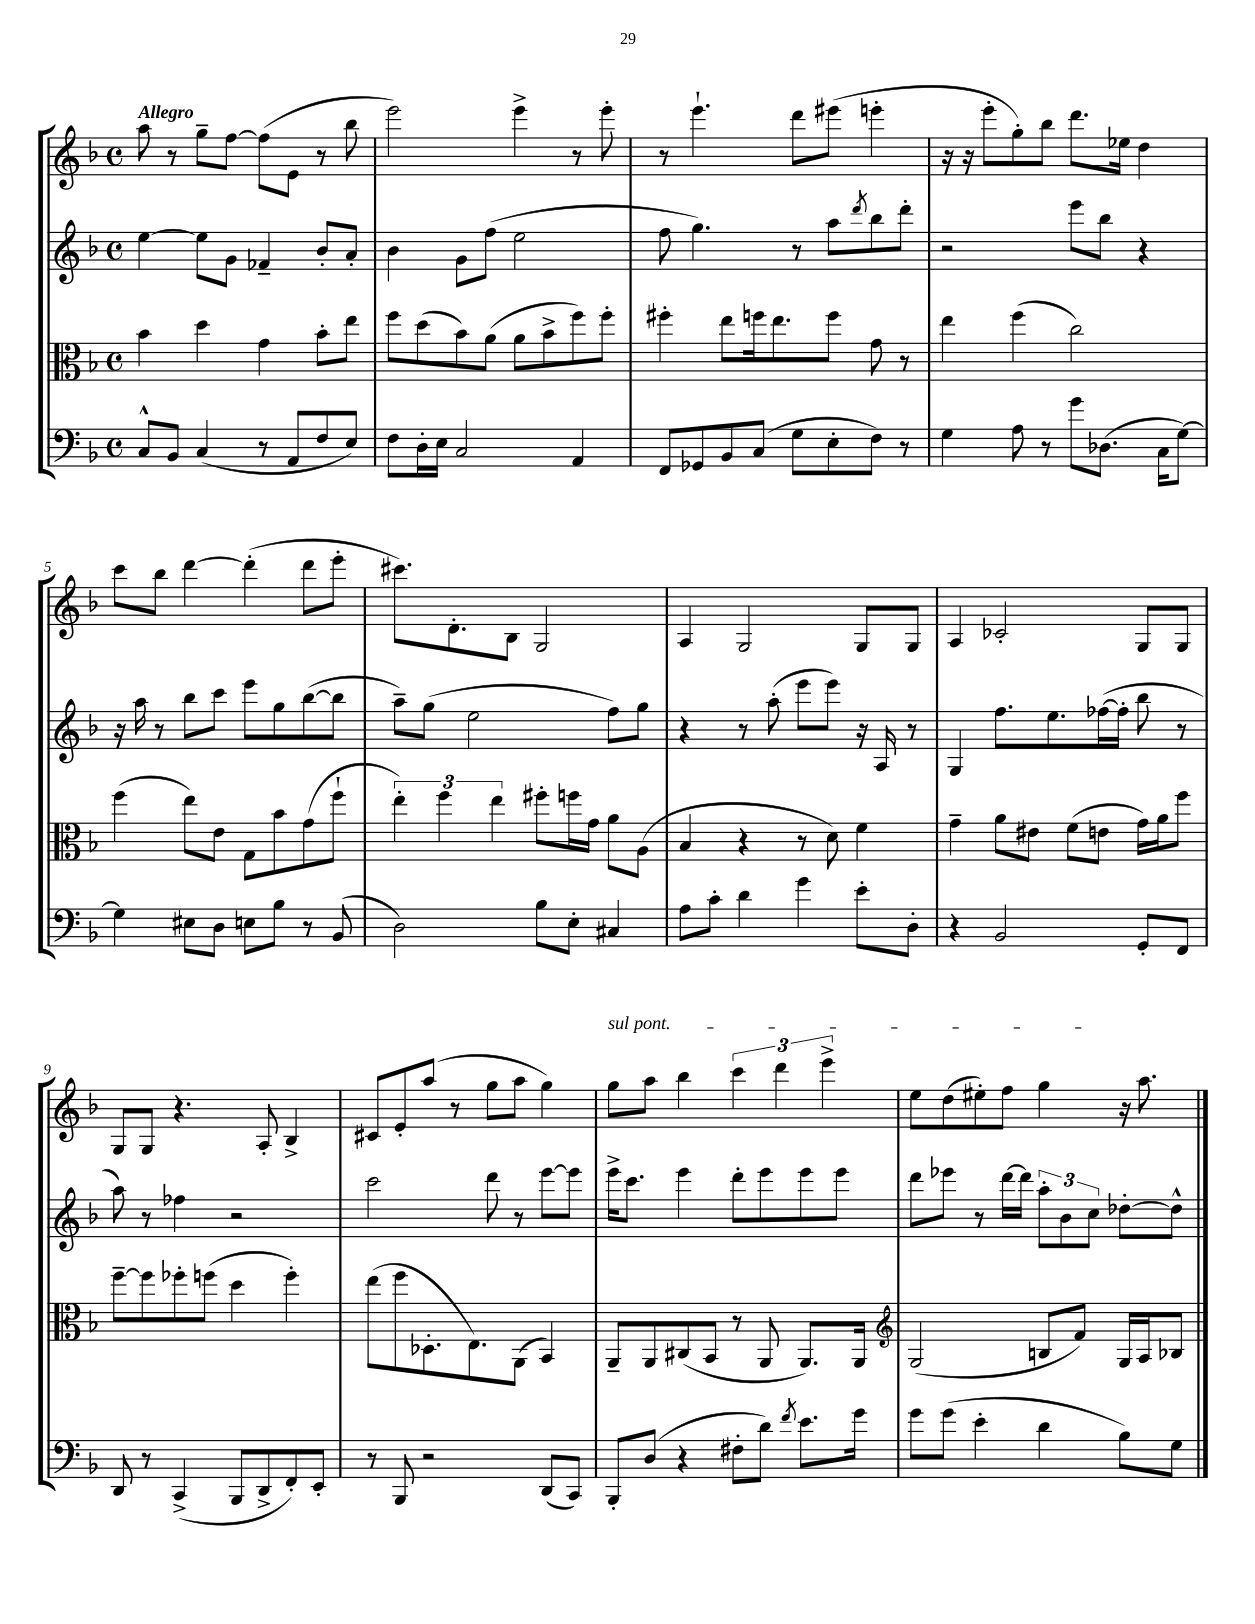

**kern	**kern	**kern	**kern
*staff4	*staff3	*staff2	*staff1
*clefF4	*clefC3	*clefG2	*clefG2
*k[b-]	*k[b-]	*k[b-]	*k[b-]
*M4/4	*M4/4	*M4/4	*M4/4
*met(c)	*met(c)	*met(c)	*met(c)
8C^^	4b-	[4ee	8aa
8BB-	.	.	8r
(4C	4dd	8ee]	8gg~
.	.	8g	[8ff
8r	4g	4f-~	(8ff]
8AA	.	.	8e
8F	8b-'	8b-'	8r
8E)	8ee	8a'	8bb-
=	=	=	=
8F	8ff	4b-	2eee)
16D'	(8dd	.	.
16E	.	.	.
2C	8b-)	8g	.
.	(8a	(8ff	.
.	8a	2ee	4eee^
.	8b-^	.	.
4AA	8ff)	.	8r
.	8ff'	.	8eee'
=	=	=	=
8FF	4ff#'	8ff	8r
8GG-	.	4.gg)	4.eee`
8BB-	8ee	.	.
(8C	16ff	.	.
.	8.ee	.	.
8G	.	8r	8ddd
8E'	8ff	8aa	(8eee#
.	.	8qddd	.
8F)	8g	8bb-	4eee'
8r	8r	8ddd'	.
=	=	=	=
4G	4ee	2r	16r
.	.	.	16r
.	.	.	8eee'
8A	(4ff	.	8gg')
8r	.	.	8bb-
8g	2cc)	8eee	8.ddd
(8.D-	.	8bb-	.
.	.	.	16ee-
.	.	4r	4dd
16C	.	.	.
[8G)	.	.	.
=	=	=	=
4G]	(4ff	16r	8ccc
.	.	16aa	.
.	.	8r	8bb-
8E#	8ee)	8bb-	[4ddd
8D	8e	8ccc	.
8E	8G	8eee	(4ddd']
8B-	8b-	8gg	.
8r	(8g	([8bb-	8ddd
(8BB-	8ff`	8bb-]	8eee'
=	=	=	=
2D)	6ee')	8aa~)	8.ccc#)
.	.	(8gg	.
.	6ff	.	.
.	.	.	8.d'
.	.	2ee	.
.	6ee	.	.
.	.	.	8B-
8B-	8ff#'	.	2G
8E'	16ff	.	.
.	16g	.	.
4C#	8a	8ff)	.
.	(8A	8gg	.
=	=	=	=
8A	4B-	4r	4A
8c'	.	.	.
4d	4r	8r	2G
.	.	(8aa'	.
4g	8r	8eee	.
.	8d)	8eee)	.
8e'	4f	16r	8G
.	.	16A	.
8D'	.	8r	8G
=	=	=	=
4r	4g~	4G	4A
2BB-	8a	8.ff	2c-'
.	8e#	.	.
.	.	8.ee	.
.	(8f	.	.
.	8e	([16ff-	.
.	.	16ff-']	.
8GG'	16g)	8bb-	8G
.	16a	.	.
8FF	8ff	8r	8G
=	=	=	=
8DD	[8ff~	8aa)	8G
8r	8ff]	8r	8G
(4CC^	8ff-'	4ff-	4.r
.	(8ff	.	.
8BBB-	4dd	2r	.
8DD^	.	.	8A'
8FF')	4ff')	.	4B-^
8EE'	.	.	.
=	=	=	=
8r	(8ee	2ccc	8c#
8BBB-	8ff	.	8e'
2r	8.D-'	.	(8aa
.	.	.	8r
.	8.E)	.	.
.	.	8ddd	8gg
.	(8AA	8r	8aa
(8DD	4BB-)	[8eee	4gg)
8CC)	.	8eee]	.
=	=	=	=
8BBB-'	8AA~	16eee^	8gg
.	.	8.ccc	.
(8D	8AA	.	8aa
4r	(8C#	4eee	4bb-
.	8BB-	.	.
8F#'	8r	8ddd'	6ccc
8d)	8AA	8eee	.
.	.	.	6ddd
8qf	.	.	.
8.e	8.AA)	8eee	.
.	.	.	6eee^
.	.	8eee	.
16g	16AA	.	.
=	=	=	=
*	*clefG2	*	*
8g	(2G	8ddd	8ee
(8g	.	8eee-	(8dd
4e'	.	8r	8ee#')
.	.	[16ddd	8ff
.	.	16ddd]	.
4d	8B	12aa'	4gg
.	.	12b-	.
.	8f)	.	.
.	.	12cc	.
8B-)	16G	[8dd-'	16r
.	16A	.	8.aa
8G	8B-	8dd-^^]	.
==	==	==	==
*-	*-	*-	*-
